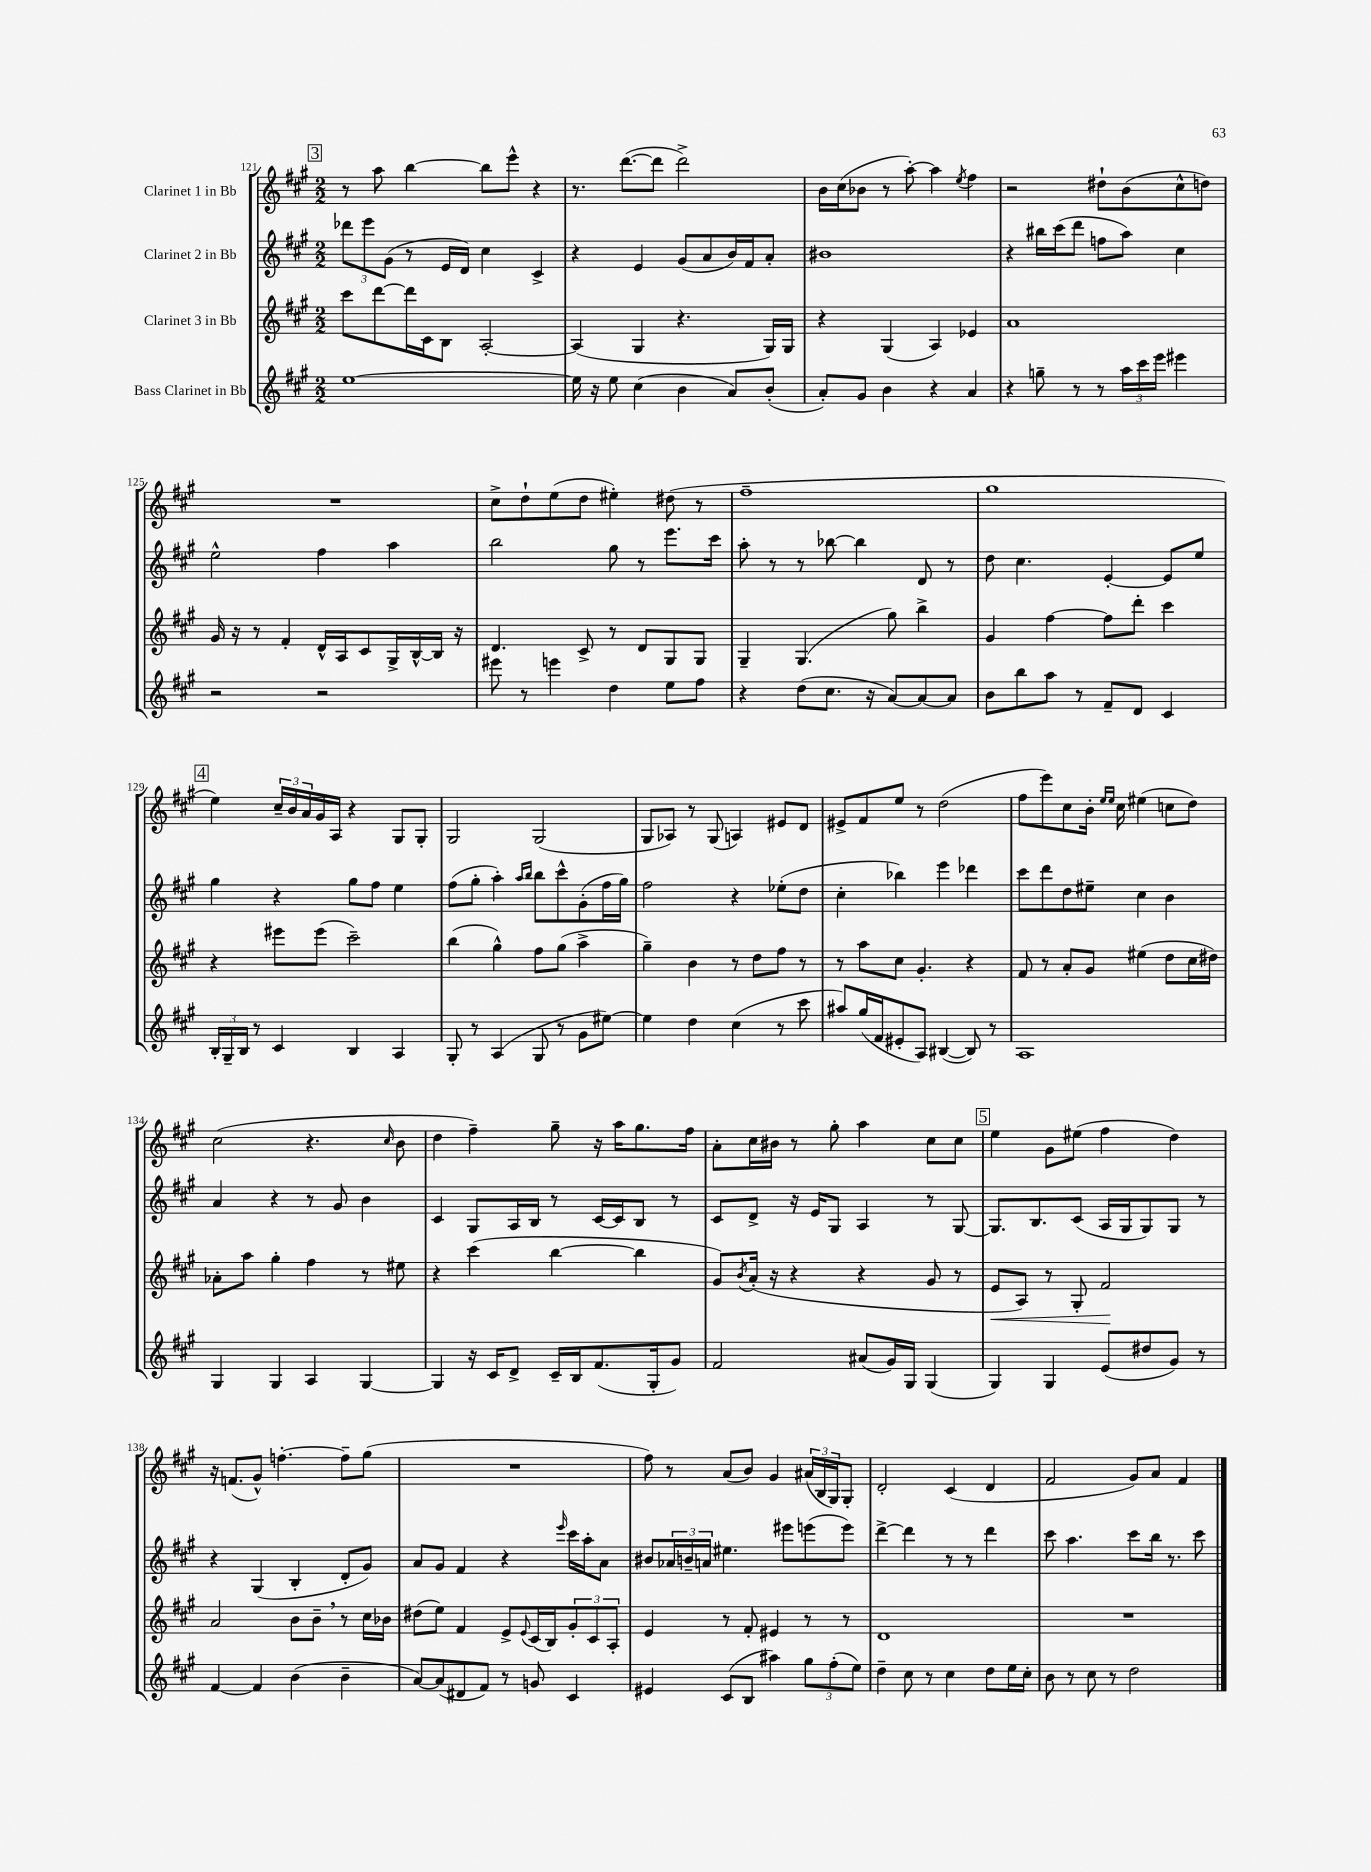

**kern	**kern	**dynam	**kern	**kern
*part4	*part3	*part3	*part2	*part1
*staff4	*staff3	*staff3	*staff2	*staff1
*I"Bass Clarinet in Bb	*I"Clarinet 3 in Bb	*	*I"Clarinet 2 in Bb	*I"Clarinet 1 in Bb
*clefG2	*clefG2	*	*clefG2	*clefG2
*k[f#c#g#]	*k[f#c#g#]	*	*k[f#c#g#]	*k[f#c#g#]
*M2/2	*M2/2	*	*M2/2	*M2/2
!!LO:REH:place=s1:t=3
=121	=121	=121	=121	=121
[1ee	8ccc#\L	.	12ddd-X\L	8r
.	.	.	12eee\	.
.	[8ddd\	.	.	8aa\
.	.	.	(12g#\J	.
.	16ddd\L]	.	8r	[4bb\
.	16c#\J	.	.	.
.	8B\J	.	16e/LL	.
.	.	.	16d/JJ)	.
.	[2A'/	.	4cc#\	8bb\L]
.	.	.	.	8eee^^\J
.	.	.	4c#^/	4r
=122	=122	=122	=122	=122
16ee\]	(4A/]	.	4r	8.r
16r	.	.	.	.
8ee\	.	.	.	.
.	.	.	.	([8.ddd\L
(4cc#\	4G#/	.	4e/	.
.	.	.	.	8ddd\J]
4b\	4.r	.	(8g#/L	2ddd^\)
.	.	.	8a/	.
8a/L)	.	.	16b/L)	.
.	.	.	16f#/J	.
(8b'/J	16G#/LL)	.	8a'/J	.
.	16G#/JJ	.	.	.
=123	=123	=123	=123	=123
8a'/L)	4r	.	1b#X	16b\LL
.	.	.	.	(16cc#\J
8g#/J	.	.	.	8b-X\J
4b\	(4G#/	.	.	8r
.	.	.	.	[8aa'\)
4r	4A/)	.	.	4aa\]
.	.	.	.	8qee/
4a/	4e-X/	.	.	4ff#\
=124	=124	=124	=124	=124
4r	1a	.	4r	2r
8ggn~\	.	.	16bb#X\LL	.
.	.	.	(16ccc#\J	.
8r	.	.	8ddd\J	.
8r	.	.	8ffn\L	8dd#X`\L
24aa\LL	.	.	8aa\J)	(8b\
24ccc#\	.	.	.	.
24eee\JJ	.	.	.	.
4eee#X\	.	.	4cc#\	8cc#^^\
.	.	.	.	8ddn\J)
!!LO:LB:g=z
=125	=125	=125	=125	=125
2r	16g#/	.	2ee^^\	1r
.	16r	.	.	.
.	8r	.	.	.
.	4f#'/	.	.	.
2r	16d^^/LL	.	4ff#\	.
.	16A/J	.	.	.
.	8c#/	.	.	.
.	16G#^/L	.	4aa\	.
.	[16B^^/	.	.	.
.	16B/JJ]	.	.	.
.	16r	.	.	.
=126	=126	=126	=126	=126
8eee#X\	4.d/	.	2bb\	8cc#^\L
8r	.	.	.	8dd`\
4eeen\	.	.	.	(8ee\
.	8c#^/	.	.	8dd\J
4dd\	8r	.	8gg#\	4ee#X'\)
.	8d/L	.	8r	.
8ee\L	8G#/	.	8.eee\L	(8dd#X\
8ff#\J	8G#/J	.	.	8r
.	.	.	16ccc#\Jk	.
=127	=127	=127	=127	=127
4r	4G#~/	.	8aa'\	1ff#~
.	.	.	8r	.
(8dd\L	(4.G#/	.	8r	.
8.cc#\J	.	.	[8bb-X\	.
.	.	.	4bb-\]	.
16r	.	.	.	.
[8a/L)	8gg#\)	.	.	.
8a/_	4bb^\	.	8d/	.
8a/J]	.	.	8r	.
=128	=128	=128	=128	=128
8b\L	4g#/	.	8dd\	1gg#
8bb\	.	.	4.cc#\	.
8aa\J	[4ff#\	.	.	.
8r	.	.	.	.
8f#~/L	8ff#\L]	.	[4e'/	.
8d/J	8ddd'\J	.	.	.
4c#/	4ccc#\	.	8e/L]	.
.	.	.	8ee/J	.
!!LO:LB:g=z
!!LO:REH:place=s1:t=4
=129	=129	=129	=129	=129
24B'/LL	4r	.	4gg#\	4ee\)
24G#~/	.	.	.	.
24B/JJ	.	.	.	.
8r	.	.	.	.
4c#/	8eee#X\L	.	4r	24cc#~/LL
.	.	.	.	24b/
.	.	.	.	24a/
.	(8eee#\J	.	.	16g#/
.	.	.	.	16A/JJ
4B/	2ccc#~\)	.	8gg#\L	4r
.	.	.	8ff#\J	.
4A/	.	.	4ee\	8G#/L
.	.	.	.	8G#'/J
=130	=130	=130	=130	=130
8G#'/	(4bb\	.	(8ff#\L	2G#/
8r	.	.	8gg#'\J	.
(4A/	4gg#^^\)	.	4aa'\)	.
.	.	.	16qqaa/LL	.
.	.	.	16qqbb/JJ	.
8G#/	8ff#\L	.	8bb\L	(2G#/
8r	(8gg#\J	.	8ccc#^^\	.
8g#\L	4aa^\	.	(8g#'\	.
[8ee#X\J)	.	.	16ff#\L	.
.	.	.	16gg#\JJ)	.
=131	=131	=131	=131	=131
4ee#\]	4gg#~\)	.	2ff#\	8G#/L
.	.	.	.	8A-X/J)
4dd\	4b\	.	.	8r
.	.	.	.	(8G#/
(4cc#\	8r	.	4r	4An/)
.	8dd\L	.	.	.
8r	8ff#\J	.	(8ee-X'\L	8e#X/L
8ccc#\	8r	.	8dd\J	8d/J
=132	=132	=132	=132	=132
8aa#X/L)	8r	.	4cc#'\	8e#X^/L
(16gg#/L	8aa\L	.	.	8f#/
16f#/J	.	.	.	.
8e#X'/	8cc#\J	.	4bb-X\)	8ee/J
8A/J)	4.g#'/	.	.	8r
([4B#X/	.	.	4eee\	(2dd\
8B#/])	4r	.	4ddd-X\	.
8r	.	.	.	.
=133	=133	=133	=133	=133
1A	8f#/	.	8ccc#\L	8ff#\L
.	8r	.	8ddd\	8eee\)
.	8a'/L	.	8dd\	8cc#\
.	8g#/J	.	8ee#X~\J	16b'\Jk
.	.	.	.	16qqee/LL
.	.	.	.	16qqee/JJ
.	.	.	.	16cc#\
.	(4ee#X\	.	4cc#\	(4ee#X\
.	8dd\L	.	4b\	8ccn\L
.	16cc#\L	.	.	8dd\J)
.	16dd#X\JJ)	.	.	.
!!LO:LB:g=z
=134	=134	=134	=134	=134
4G#/	8a-X'\L	.	4a/	(2cc#\
.	8aa\J	.	.	.
4G#/	4gg#'\	.	4r	.
4A/	4ff#\	.	8r	4.r
.	.	.	8g#/	.
[4G#/	8r	.	4b\	.
.	.	.	.	16qqcc#/
.	8ee#X\	.	.	8b\
=135	=135	=135	=135	=135
4G#/]	4r	.	4c#/	4dd\
16r	(4ccc#\	.	8G#/L	4ff#~\)
16c#/KL	.	.	.	.
8d^/J	.	.	16A/L	.
.	.	.	16B/JJ	.
16c#~/LL	[4bb\	.	8r	8gg#~\
16B/J	.	.	.	.
(8.f#/	.	.	[16c#/LL	16r
.	.	.	16c#/J]	16aa\KL
.	4bb\]	.	8B/J	8.gg#\
16G#'/k	.	.	.	.
8g#/J)	.	.	8r	.
.	.	.	.	16ff#\Jk
=136	=136	=136	=136	=136
2f#/	8g#/L)	.	8c#/L	8a'\L
.	8qb/	.	.	.
.	(16a'/Jk	.	8d^/J	16cc#\L
.	16r	.	.	16b#X\JJ
.	4r	.	16r	8r
.	.	.	16e/KL	.
.	.	.	8G#/J	8gg#'\
(8a#X/L	4r	.	4A/	4aa\
16g#/L)	.	.	.	.
16G#/JJ	.	.	.	.
(4G#/	8g#/	.	8r	8cc#\L
.	8r	.	[8G#/	8cc#\J
!!LO:REH:place=s1:t=5
=137	=137	=137	=137	=137
!	!	!LO:HP:b	!	!
4G#/)	8e/L	<	8.G#/L]	4ee\
.	8A/J)	.	.	.
.	.	.	8.B/	.
4G#/	8r	.	.	8g#\L
.	8G#'/	.	(8c#/J	(8ee#X\J
(8e/L	2f#/	.	16A/LL	4ff#\
.	.	.	16G#/J	.
8dd#X/	.	.	8G#/)	.
8g#/J)	.	.	8G#/J	4dd\)
8r	.	.	8r	.
.	.	[	.	.
!!LO:LB:g=z
=138	=138	=138	=138	=138
[4f#/	2a/	.	4r	16r
.	.	.	.	(8.fn/L
4f#/]	.	.	(4G#/	8g#^^/J)
.	.	.	.	[4.ffn'\
(4b\	8b\L	.	4B'/	.
.	8b~,\J	.	.	.
4b~\	8r	.	8d'/L	8ff~\L]
.	16cc#\LL	.	8g#/J)	(8gg#\J
.	16b-X\JJ	.	.	.
=139	=139	=139	=139	=139
[8a/L)	(8dd#X\L	.	8a/L	1r
(8a/]	8ee\J)	.	8g#/J	.
8d#X/	4f#/	.	4f#/	.
8f#/J)	.	.	.	.
8r	8e^/L	.	4r	.
.	8qqe/	.	.	.
8gn/	(16c#/L	.	.	.
.	16B/J)	.	.	.
.	.	.	16qqeee/	.
4c#/	12g#'/	.	16ccc#\LL	.
.	.	.	16aa'\J	.
.	12c#/	.	.	.
.	.	.	8a\J	.
.	12A'/J	.	.	.
=140	=140	=140	=140	=140
4e#X/	4e/	.	8b#X/L	8ff#\)
.	.	.	24a-X/L	8r
.	.	.	24bn~/	.
.	.	.	24an/JJ	.
(8c#/L	8r	.	4.ee#X\	(8a/L
8B/J	8f#'/	.	.	8b/J)
4aa#X\)	4e#X/	.	.	4g#/
.	.	.	8eee#X\L	.
12gg#\L	8r	.	(8eeen\	(24a#X/LL
.	.	.	.	24B/
(12ff#'\	.	.	.	24G#/J)
.	8r	.	8eee\J)	8G#'/J
12ee\J)	.	.	.	.
=141	=141	=141	=141	=141
4dd~\	1d	.	[4ddd^\	2d'/
8cc#\	.	.	4ddd\]	.
8r	.	.	.	.
4cc#\	.	.	8r	(4c#/
.	.	.	8r	.
8dd\L	.	.	4ddd\	4d/
16ee\L	.	.	.	.
16cc#'\JJ	.	.	.	.
=142	=142	=142	=142	=142
8b\	1r	.	8ccc#\	2f#/
8r	.	.	4.aa\	.
8cc#\	.	.	.	.
8r	.	.	.	.
2dd\	.	.	8ccc#\L	8g#/L)
.	.	.	16bb\Jk	8a/J
.	.	.	8.r	.
.	.	.	.	4f#/
.	.	.	8ccc#\	.
==	==	==	==	==
*-	*-	*-	*-	*-
